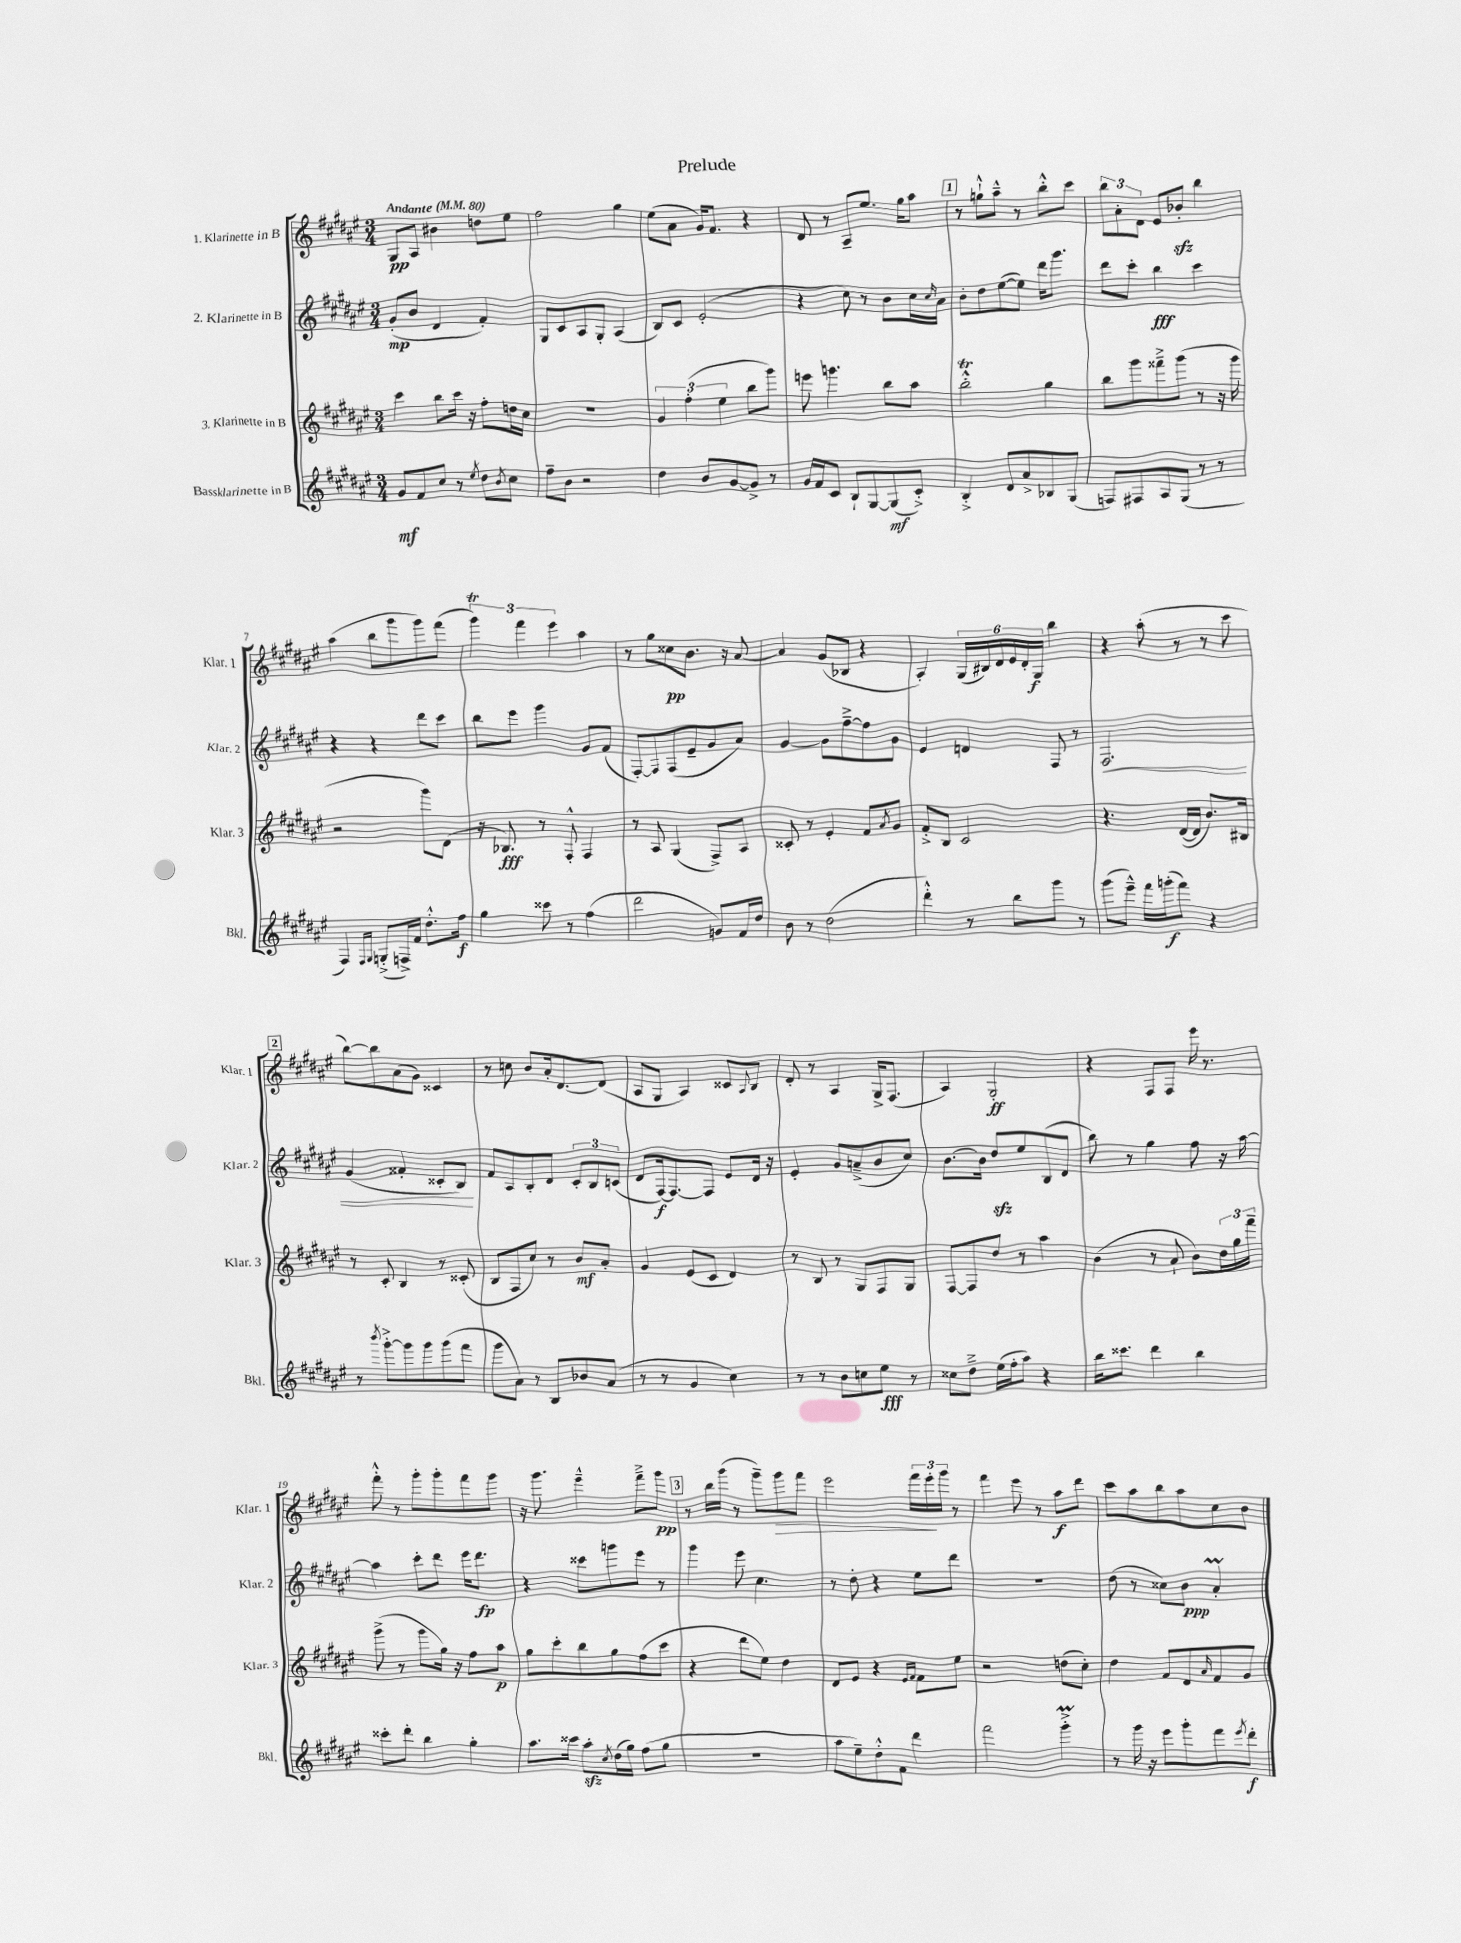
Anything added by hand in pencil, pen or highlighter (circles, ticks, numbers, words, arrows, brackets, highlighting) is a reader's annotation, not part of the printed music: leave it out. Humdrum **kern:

**kern	**dynam	**kern	**dynam	**kern	**dynam	**kern	**dynam
*part4	*part4	*part3	*part3	*part2	*part2	*part1	*part1
*staff4	*staff4	*staff3	*staff3	*staff2	*staff2	*staff1	*staff1
*I"Bassklarinette in B	*	*I"3. Klarinette in B	*	*I"2. Klarinette in B	*	*I"1. Klarinette in B	*
*I'Bkl.	*	*I'Klar. 3	*	*I'Klar. 2	*	*I'Klar. 1	*
*clefG2	*	*clefG2	*	*clefG2	*	*clefG2	*
*k[f#c#g#d#a#e#]	*	*k[f#c#g#d#a#e#]	*	*k[f#c#g#d#a#e#]	*	*k[f#c#g#d#a#e#]	*
*M3/4	*	*M3/4	*	*M3/4	*	*M3/4	*
*MM80	*	*MM80	*	*MM80	*	*MM80	*
=1	=1	=1	=1	=1	=1	=1	=1
!	!	!	!	!	!	!LO:TX:a:B:t=Andante	!
8g#/L	mf	4ccc#\	.	(8g#'/L	mp	8G#/L	pp
8f#/	.	.	.	8b/J	.	8A#/J	.
8cc#/J	.	8bb\L	.	4d#/	.	4b#X\	.
8r	.	16ccc#\Jk	.	.	.	.	.
.	.	16r	.	.	.	.	.
8qee#/	.	.	.	.	.	.	.
8dd#\L	.	8ff#'\L	.	4f#'/)	.	8ddn\L	.
8qb/	.	.	.	.	.	.	.
8cc#\J	.	16ddn\L	.	.	.	8ee#\J	.
.	.	16cc#\JJ	.	.	.	.	.
=2	=2	=2	=2	=2	=2	=2	=2
8ff#~\L	.	2.r	.	8G#/L	.	2ff#\	.
8b\J	.	.	.	8c#/	.	.	.
2r	.	.	.	8A#/	.	.	.
.	.	.	.	8G#'/J	.	.	.
.	.	.	.	(4A#/	.	4gg#\	.
=3	=3	=3	=3	=3	=3	=3	=3
4dd#\	.	6g#/	.	8B/L)	.	(8ee#\L	.
.	.	.	.	8c#/J	.	8a#\J	.
.	.	(6ff#'\	.	.	.	.	.
8b/L	.	.	.	(2e#'/	.	16g#/KL)	.
.	.	.	.	.	.	8.f#/J	.
.	.	6ee#\	.	.	.	.	.
[8g#/	.	.	.	.	.	.	.
8g#^/J]	.	8bb\L	.	.	.	4r	.
8r	.	8ggg#\J)	.	.	.	.	.
=4	=4	=4	=4	=4	=4	=4	=4
16g#/LL	.	8eeen\	.	4r	.	8d#/	.
16f#/J	.	.	.	.	.	.	.
8c#/J	.	4.gggn\	.	.	.	8r	.
8B`/L	.	.	.	8cc#\)	.	8A#~/L	.
[8G#/	.	.	.	8r	.	8.ee#/J	.
(8G#/]	mf	8bb\L	.	8b\L	.	.	.
.	.	.	.	.	.	16gg#\KL	.
8c#'^/J)	.	8aa#\J	.	16cc#\L	.	8aa#\J	.
.	.	.	.	16qqcc#/	.	.	.
.	.	.	.	16a#\JJ	.	.	.
!!LO:REH:place=s1:t=1
=5	=5	=5	=5	=5	=5	=5	=5
4B'^/	.	2bbT'^^\	.	8b'\L	.	8r	.
.	.	.	.	8dd#\	.	8ggn`^^\L	.
8d#/L	.	.	.	([8ee#\	.	8aa#~^^\J	.
8a#^/	.	.	.	8ee#\J])	.	8r	.
8B-X/	.	4gg#\	.	16ddd#\KL	.	8bb'^^\L	.
.	.	.	.	8.ggg#\J	.	.	.
(8G#/J	.	.	.	.	.	8ccc#\J	.
=6	=6	=6	=6	=6	=6	=6	=6
8Fn/L)	.	8bb\L	.	8ddd#\L	.	12bb\L	.
.	.	.	.	.	.	12a#'\	.
8F#X/	.	8ggg#\	.	8ccc#'\J	.	.	.
.	.	.	.	.	.	12d#\J	.
8A#/	.	8fff##X~^\	.	4bb\	fff	8e#/L	.
(8G#/J	.	(8ggg#\J	.	.	.	8b-Xzz'/J	.
8r	.	8r	.	4ccc#\	.	4bb\	.
8r	.	16r	.	.	.	.	.
.	.	16ggg#\	.	.	.	.	.
!!LO:LB:g=z
=7	=7	=7	=7	=7	=7	=7	=7
4F#/)	.	2r	.	4r	.	(4aa#\	.
16qqF#/LL	.	.	.	.	.	.	.
16qqG#/JJ	.	.	.	.	.	.	.
(8Gn'^/L	.	.	.	4r	.	8bb\L	.
16Fn^/L)	.	.	.	.	.	8ggg#\	.
16f#/JJ	.	.	.	.	.	.	.
8.dd#'^^\L	.	8ggg#\L)	.	8ddd#\L	.	8ggg#\)	.
.	.	(8d#\J	.	8ccc#\J	.	(8fff#\J	.
16ff#\Jk	f	.	.	.	.	.	.
=8	=8	=8	=8	=8	=8	=8	=8
4gg#\	.	16r	.	8bb\L	.	6ggg#T\)	.
.	.	8.B-X/)	fff	.	.	.	.
.	.	.	.	8eee#\J	.	.	.
.	.	.	.	.	.	6fff#\	.
8ccc##X\	.	8r	.	4ggg#\	.	.	.
.	.	.	.	.	.	6eee#\	.
8r	.	8F#'^^/	.	.	.	.	.
(4ff#\	.	4F#/	.	8g#/L	.	4aa#\	.
.	.	.	.	(8f#/J	.	.	.
=9	=9	=9	=9	=9	=9	=9	=9
2ddd#\	.	8r	.	[8F#'/L)	.	8r	.
.	.	8A#/	.	8F#/]	.	8gg#\L	.
.	.	(4G#/	.	(8F#/	.	8cc##X\	pp
.	.	.	.	8e#~/	.	8.b\J	.
8gn/L)	.	8F#^/L)	.	8g#/	.	.	.
.	.	.	.	.	.	16r	.
16f#/L	.	8A#/J	.	8a#/J)	.	[8a#/	.
16dd#/JJ	.	.	.	.	.	.	.
=10	=10	=10	=10	=10	=10	=10	=10
8b\	.	8c##X'/	.	[4g#/	.	4a#/]	.
8r	.	8r	.	.	.	.	.
(2dd#\	.	4e#'/	.	8g#\L]	.	(8g#/L	.
.	.	.	.	[8ff#~^\	.	8B-X/J	.
.	.	8f#/L	.	8ff#\]	.	4r	.
.	.	8qa#/	.	.	.	.	.
.	.	8g#/J	.	8g#\J	.	.	.
=11	=11	=11	=11	=11	=11	=11	=11
4ddd#'^^\)	.	8f#'^/L	.	4e#/	.	4A#'/)	.
.	.	8B/J	.	.	.	.	.
8r	.	2c#/	.	4dn/	.	(24G#/LL	.
.	.	.	.	.	.	24B#X/)	.
.	.	.	.	.	.	24d#/	.
8bb\L	.	.	.	.	.	24e#/	.
.	.	.	.	.	.	24d#'/	.
.	.	.	.	.	.	24G#/JJ	f
8ggg#\J	.	.	.	8F#/	.	4bb\	.
8r	.	.	.	8r	.	.	.
=12	=12	=12	=12	=12	=12	=12	=12
!	!	!	!	!	!LO:HP:b	!	!
(8ggg#\L	.	4.r	.	2.F#/	<	4r	.
8eee#~^^\J)	.	.	.	.	.	.	.
16fff#\LL	.	.	.	.	.	(8aa#'\	.
(16gggn'\J	f	.	.	.	.	.	.
8fff#\J)	.	([16d#/LL	.	.	.	8r	.
.	.	16d#/JJ]	.	.	.	.	.
4r	.	8.b/L)	.	.	.	8r	.
.	.	.	.	.	.	8ccc#\	.
.	.	16B#X/Jk	.	.	.	.	.
!!LO:LB:g=z
!!LO:REH:place=s1:t=2
=13	=13	=13	=13	=13	=13	=13	=13
8r	.	8r	.	(4g#/	.	[8bb\L)	.
8qbbb/	.	.	.	.	.	.	.
[8ggg#'^\L	.	8c#'/	.	.	.	8bb\]	.
8ggg#\]	.	4B/	.	4f##X'/	.	(8a#\	.
8ggg#\	.	.	.	.	.	8g#\J)	.
(8ggg#\	.	8r	.	8c##X'/L	.	4c##X/	.
8fff#\J	.	(8c##X'/	.	8B/J)	.	.	.
.	.	.	.	.	[	.	.
=14	=14	=14	=14	=14	=14	=14	=14
8ggg#\L	.	8B/L	.	8f#/L	.	8r	.
8a#\J)	.	8F#/	.	8A#/	.	8ccn\	.
8r	.	8cc#/J)	.	8B'/	.	8b/L	.
8B/L	.	8r	.	8d#/J	.	16a#'/k	.
.	.	.	.	.	.	[8.d#/	.
8b-X/	.	8b/L	mf	12c#'/L	.	.	.
.	.	.	.	12B/	.	.	.
(8a#/J	.	8a#'/J	.	.	.	(8d#/J]	.
.	.	.	.	(12cn/J	.	.	.
=15	=15	=15	=15	=15	=15	=15	=15
8r	.	4g#/	.	8d#/L	.	8A#/L	.
8r	.	.	.	[16F#/k)	f	8G#/J	.
.	.	.	.	8.F#/_	.	.	.
4g#/	.	(8e#/L	.	.	.	4A#/)	.
.	.	8c#/J	.	8F#/J]	.	.	.
4cc#\)	.	4d#/)	.	8e#/L	.	8c##X/L	.
.	.	.	.	.	.	8qqA#/	.
.	.	.	.	16d#/Jk	.	8B/J	.
.	.	.	.	16r	.	.	.
=16	=16	=16	=16	=16	=16	=16	=16
8r	.	8r	.	4e#'/	.	8d#'/	.
8r	.	8B/	.	.	.	8r	.
8b\L	.	8r	.	8g#/L	.	4A#/	.
8ccn\	.	8G#/L	.	(8an~^/	.	.	.
8ee#\J	fff	8F#/	.	8b/	.	16G#^/KL	.
.	.	.	.	.	.	(8.F#/J	.
8r	.	8G#/J	.	8cc#/J)	.	.	.
=17	=17	=17	=17	=17	=17	=17	=17
8cc##X\L	.	[8F#/L	.	[8.b\L	.	4A#/)	.
8dd#~^\J	.	8F#/]	.	.	.	.	.
.	.	.	.	16b\Jk]	.	.	.
(16ee#\LL	.	8dd#/J	.	8dd#zz/L	.	2G#'/	ff
16ff#'\J	.	.	.	.	.	.	.
8aa#\J)	.	8r	.	8ee#/	.	.	.
4r	.	4aa#\	.	(8B/	.	.	.
.	.	.	.	8d#/J	.	.	.
=18	=18	=18	=18	=18	=18	=18	=18
16bb\KL	.	(4b\	.	8bb\)	.	4r	.
8.ccc##X\J	.	.	.	.	.	.	.
.	.	.	.	8r	.	.	.
4ddd#\	.	8r	.	4gg#\	.	8F#/L	.
.	.	8a#`/	.	.	.	8F#/J	.
4bb\	.	8b\L)	.	8ff#\	.	16eee#\	.
.	.	.	.	.	.	8.r	.
.	.	24dd#\L	.	16r	.	.	.
.	.	24gg#\	.	.	.	.	.
.	.	.	.	[16aa#\	.	.	.
.	.	24fff#~\JJ	.	.	.	.	.
!!LO:LB:g=z
=19	=19	=19	=19	=19	=19	=19	=19
8ccc##X'\L	.	(8ggg#^\	.	4aa#\]	.	8fff#'^^\	.
8ddd#'\J	.	8r	.	.	.	8r	.
4bb\	.	8ggg#\L	.	8ccc#'\L	.	8ggg#'\L	.
.	.	16gg#\Jk)	.	8ddd#\J	.	8ggg#'\	.
.	.	16r	.	.	.	.	.
4gg#'\	.	8ff#\L	.	16eee#\KL	.	8fff#\	.
.	.	.	.	8.ddd#\J	fp	.	.
.	.	8aa#\J	p	.	.	8ggg#\J	.
=20	=20	=20	=20	=20	=20	=20	=20
8.aa#\L	.	8gg#\L	.	4r	.	16r	.
.	.	.	.	.	.	8.ggg#\	.
.	.	8ccc#'\	.	.	.	.	.
16ccc##X\Jk	.	.	.	.	.	.	.
8aa#zz'\L	.	8bb\	.	8ccc##X\L	.	4eee#~^^\	.
8qcc#/	.	.	.	.	.	.	.
(16dd#\L	.	8gg#\	.	8gggn\	.	.	.
16gg#\JJ)	.	.	.	.	.	.	.
(8ff#\L	.	(8ff#\	.	8eee#\J	.	8fff#~^\L	.
8gg#\J	.	8ccc#\J	.	8r	.	8ggg#\J	pp
!!LO:REH:place=s1:t=3
=21	=21	=21	=21	=21	=21	=21	=21
2.r	.	4r	.	4ggg#\	.	8r	.
.	.	.	.	.	.	16bb\LL	.
.	.	.	.	.	.	(16ggg#\JJ	.
.	.	8ddd#\L	.	8eee#\	.	8r	.
.	.	8ee#\J)	.	4.cc#\	.	8ggg#~\L)	.
!	!	!	!	!	!	!	!LO:HP:b
.	.	4dd#\	.	.	.	8ggg#\	>
.	.	.	.	.	.	8fff#\J	.
=22	=22	=22	=22	=22	=22	=22	=22
8aa#\L	.	8d#/L	.	8r	.	2eee#\	.
8ee#~\)	.	8e#/J	.	8dd#'\	.	.	.
8dd#'^^\	.	4r	.	4r	.	.	.
8f#\J	.	.	.	.	.	.	.
.	.	16qqe#/LL	.	.	.	.	.
.	.	16qqf#/JJ	.	.	.	.	.
4ddd#\	.	8f#\L	.	8ee#\L	.	24fff#\LL	.
.	.	.	.	.	.	24eee#'\	.
.	.	.	.	.	.	24ggg#\JJ	]
.	.	8ee#\J	.	8ddd#\J	.	8r	.
=23	=23	=23	=23	=23	=23	=23	=23
2fff#\	.	2r	.	2.r	.	4fff#\	.
.	.	.	.	.	.	8eee#\	.
.	.	.	.	.	.	8r	.
4ggg#M'^\	.	(8ddn\L	.	.	.	8aa#\L	f
.	.	8cc#'\J)	.	.	.	8ddd#\J	.
=24	=24	=24	=24	=24	=24	=24	=24
8r	.	4dd#\	.	(8dd#\	.	8ccc#\L	.
16ggg#\	.	.	.	8r	.	8aa#\	.
16r	.	.	.	.	.	.	.
8eee#\L	.	8f#/L	.	8cc##X\L)	.	8bb\	.
8ggg#'\	.	8d#/	.	8b\J	ppp	8aa#\	.
.	.	16qqa#/	.	.	.	.	.
8fff#\	.	8f#/	.	4a#m'/	.	8cc#\	.
8qeee#/	.	.	.	.	.	.	.
8ddd#'\J	f	8g#/J	.	.	.	8b\J	.
==	==	==	==	==	==	==	==
*-	*-	*-	*-	*-	*-	*-	*-
